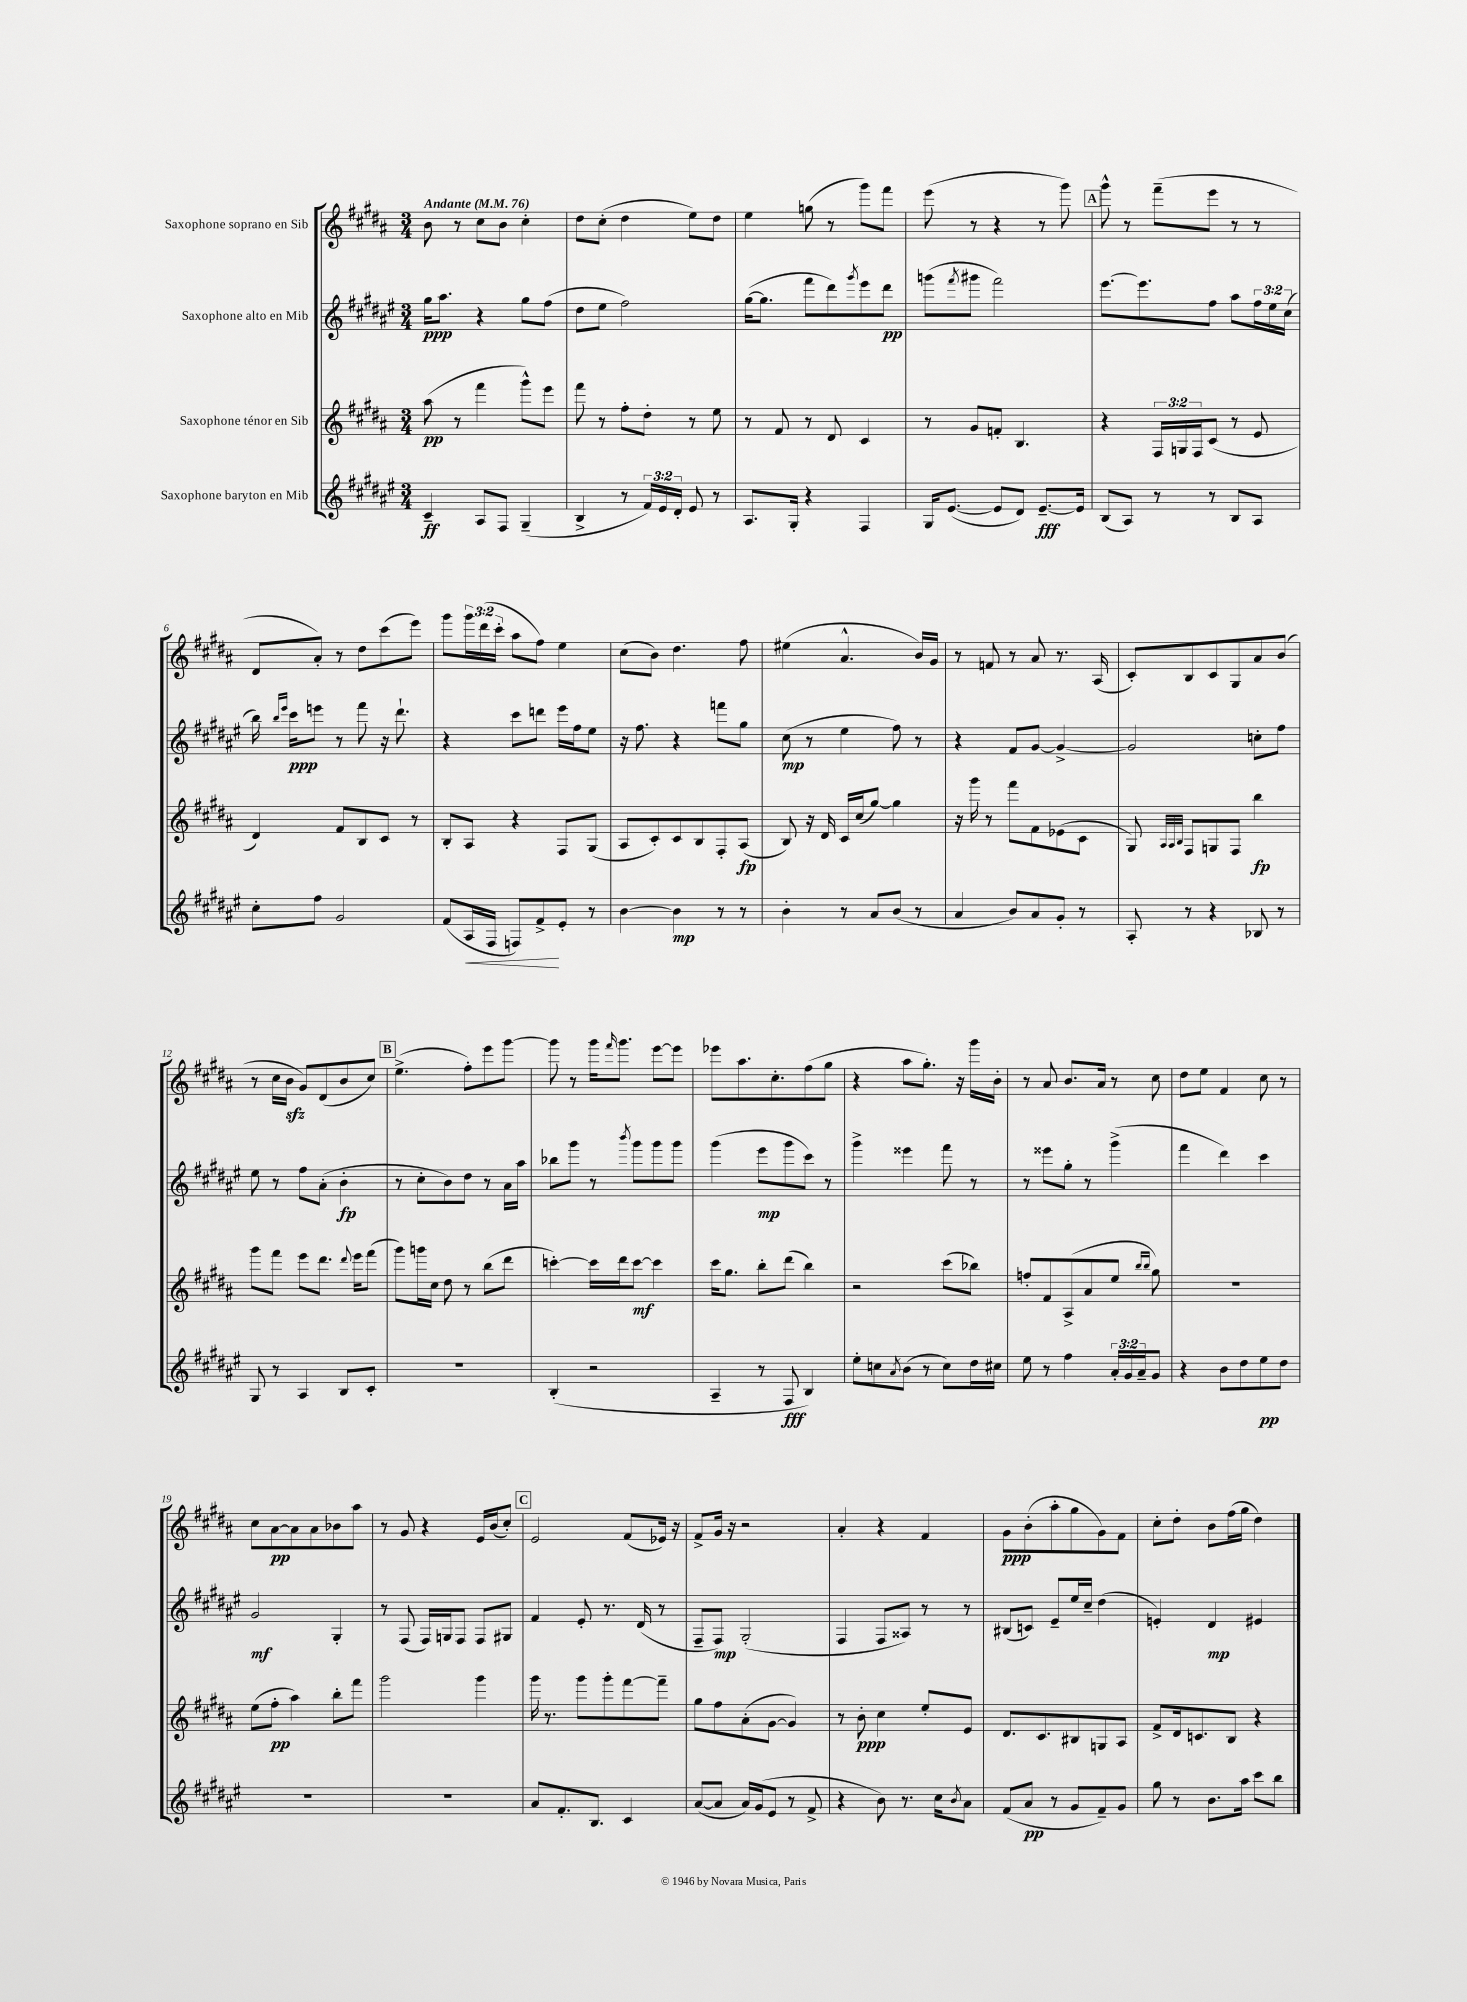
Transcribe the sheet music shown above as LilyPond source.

<<
\new StaffGroup <<
\new Staff = "s0" \with { instrumentName = "Saxophone soprano en Sib" } {
    \clef treble \key b \major \numericTimeSignature \time 3/4 \override Staff.TupletNumber.text = #tuplet-number::calc-fraction-text \tempo "Andante" 4 = 76
    b'8 r8 cis''8 b'8 cis''4-. |
    dis''8 cis''8-.( dis''4 e''8) dis''8 |
    e''4 g''8( r8 gis'''8) fis'''8 |
    e'''8( r8 r4 r8 gis'''8) |
    \mark \markup { \box "A" } gis'''8-^ r8 fis'''8--( e'''8 r8 r8 |
    dis'8 ais'8-.) r8 dis''8 cis'''8( e'''8) |
    gis'''8 \tuplet 3/2 { gis'''16 dis'''16( cis'''16-. } ais''8 fis''8) e''4 |
    cis''8( b'8) dis''4. fis''8 |
    eis''4( ais'4.-^ b'16) gis'16 |
    r8 f'8 r8 ais'8 r8. ais16( |
    cis'8-.) b8 cis'8 gis8 ais'8 b'8( |
    r8 cis''16 b'16\sfz gis'8) dis'8( b'8 cis''8) |
    \mark \markup { \box "B" } e''4.->( fis''8-.) e'''8 gis'''8~ |
    gis'''8 r8 gis'''16 \grace { fis'''16 } gis'''8. e'''8~ e'''8 |
    ees'''8 ais''8. cis''8.-. fis''8( gis''8 |
    r4 ais''8 gis''8.-.) r16 gis'''16 b'16-. |
    r8 ais'8 b'8. ais'16 r8 cis''8 |
    dis''8 e''8 fis'4 cis''8 r8 |
    cis''8 ais'8~\pp ais'8 ais'8 bes'8 ais''8 |
    r8 gis'8 r4 e'16 b'16( cis''8-.) |
    \mark \markup { \box "C" } e'2 fis'8( ees'16) r16 |
    fis'8-> gis'16 r16 r2 |
    ais'4-. r4 fis'4 |
    gis'8\ppp b'8-.( ais''8-. gis''8 gis'8) fis'8 |
    cis''8-. dis''8-. b'8 fis''16( gis''16 dis''4) \bar "|." |
}
\new Staff = "s1" \with { instrumentName = "Saxophone alto en Mib" } {
    \clef treble \key fis \major \numericTimeSignature \time 3/4 \override Staff.TupletNumber.text = #tuplet-number::calc-fraction-text
    gis''16\ppp ais''8. r4 gis''8 fis''8( |
    dis''8 eis''8 fis''2) |
    gis''16~( gis''8. fis'''8 dis'''8) \acciaccatura { gis'''8 } eis'''8 dis'''8\pp |
    g'''8( \acciaccatura { fis'''8 } gis'''8 fis'''2) |
    \mark \markup { \box "A" } eis'''8.~ eis'''8. fis''8 ais''8 \tuplet 3/2 { fis''16 eis''16 cis''16( } |
    b''16) \grace { b''16 eis'''16 } cis'''16\ppp e'''8 r8 fis'''8 r16 dis'''8.-! |
    r4 cis'''8 d'''8 eis'''16 fis''16 eis''8 |
    r16 fis''8. r4 f'''8 gis''8 |
    cis''8\mp( r8 eis''4 fis''8) r8 |
    r4 fis'8 gis'8~ gis'4~-> |
    gis'2 c''8-. fis''8 |
    eis''8 r8 fis''8 ais'8-.( b'4-.\fp |
    \mark \markup { \box "B" } r8 cis''8-. b'8) dis''8 r8 ais'16 ais''16 |
    bes''8 gis'''8 r8 \acciaccatura { b'''8 } gis'''8 gis'''8 gis'''8 |
    gis'''4( eis'''8\mp gis'''8 cis'''8) r8 |
    gis'''4-> eisis'''4 fis'''8 r8 |
    r8 eisis'''8 gis''8-. r8 gis'''4->( |
    fis'''4 dis'''4) cis'''4 |
    gis'2\mf gis4-. |
    r8 fis8( fis16) g16 fis8 fis8 gis8 |
    \mark \markup { \box "C" } fis'4 eis'8-. r8. dis'16( r8 |
    fis8-- fis8\mp) gis2-.( |
    fis4 fis8 aisis8) r8 r8 |
    bis8( c'8) eis'8-- eis''16 cis''16-- dis''4( |
    e'4-.) dis'4\mp eis'4 \bar "|." |
}
\new Staff = "s2" \with { instrumentName = "Saxophone ténor en Sib" } {
    \clef treble \key b \major \numericTimeSignature \time 3/4 \override Staff.TupletNumber.text = #tuplet-number::calc-fraction-text
    ais''8\pp( r8 fis'''4 gis'''8-^) e'''8 |
    fis'''8 r8 fis''8-. dis''8-. r8 e''8 |
    r8 fis'8 r8 dis'8 cis'4 |
    r8 gis'8 f'8-. b4. |
    \mark \markup { \box "A" } r4 \tuplet 3/2 { fis16 g16 fis16 } cis'8( r8 e'8 |
    dis'4) fis'8 b8 cis'8 r8 |
    b8-. ais8 r4 fis8 gis8( |
    ais8 cis'8-.) cis'8 b8 fis8-. ais8\fp( |
    b8) r16 dis'16 cis'16 cis''16( gis''8~) gis''4 |
    r16 gis'''16 r8 fis'''8 fis'8 ees'8( cis'8 |
    gis8) \grace { ais32 ais32 b32 } fis8 g8 fis8 b''4\fp |
    gis'''8 fis'''8 e'''8 dis'''8. \appoggiatura { dis'''8 } e'''16 fis'''8( |
    \mark \markup { \box "B" } gis'''8) g'''16 cis''16 dis''8 r8 b''8( dis'''8 |
    c'''4~-.) c'''16 dis'''16 c'''8~\mf c'''4 |
    cis'''16 gis''8. b''8-. dis'''8( b''4) |
    r2 cis'''8( bes''8) |
    f''8-. fis'8 ais8->( ais'8 e''8 \grace { b''16 b''16 } gis''8) |
    R2. |
    e''8( fis''8-.\pp ais''4) b''8-. fis'''8 |
    gis'''2 gis'''4 |
    \mark \markup { \box "C" } gis'''16 r8. gis'''8 gis'''8-. fis'''8~ fis'''8-- |
    gis''8 fis''8 ais'8-.( gis'8~ gis'4) |
    r8 b'8-.\ppp cis''4 e''8-. e'8 |
    dis'8. cis'8. bis8 g8 ais8 |
    fis'8-> dis'16 c'8. b8 r4 \bar "|." |
}
\new Staff = "s3" \with { instrumentName = "Saxophone baryton en Mib" } {
    \clef treble \key fis \major \numericTimeSignature \time 3/4 \override Staff.TupletNumber.text = #tuplet-number::calc-fraction-text
    cis'4--\ff ais8 fis8 gis4--( |
    b4-> r8 \tuplet 3/2 { fis'16) eis'16 dis'16-. } eis'8 r8 |
    ais8. gis16-. r4 fis4 |
    gis16 eis'8.~( eis'8 dis'8) eis'8.~--\fff eis'16 |
    \mark \markup { \box "A" } b8( ais8) r8 r8 b8 ais8 |
    cis''8-. fis''8 gis'2 |
    fis'8( ais16\< fis16 f8) fis'8->\! eis'8-. r8 |
    b'4~ b'4\mp r8 r8 |
    b'4-. r8 ais'8 b'8( r8 |
    ais'4 b'8) ais'8 gis'8-. r8 |
    ais8-. r8 r4 bes8 r8 |
    gis8 r8 ais4 b8 cis'8-. |
    \mark \markup { \box "B" } R2. |
    b4-.( r2 |
    ais4-- r8 fis8\fff b4) |
    eis''8-. c''8 \acciaccatura { ais'8 } b'8( r8 c''8) dis''16 cis''16 |
    eis''8 r8 fis''4 \tuplet 3/2 { ais'16-. gis'16 ais'16-- } gis'8 |
    r4 b'8 dis''8 eis''8\pp dis''8 |
    R2. |
    R2. |
    \mark \markup { \box "C" } ais'8 fis'8.-. b8. cis'4 |
    ais'8~( ais'8 ais'16) gis'16( eis'8 r8 fis'8-> |
    r4 b'8) r8. cis''16 \acciaccatura { b'8 } ais'8 |
    fis'8( ais'8\pp r8 gis'8 fis'8--) gis'8 |
    gis''8 r8 b'8. ais''16 cis'''8 b''8 \bar "|." |
}
>>
>>
